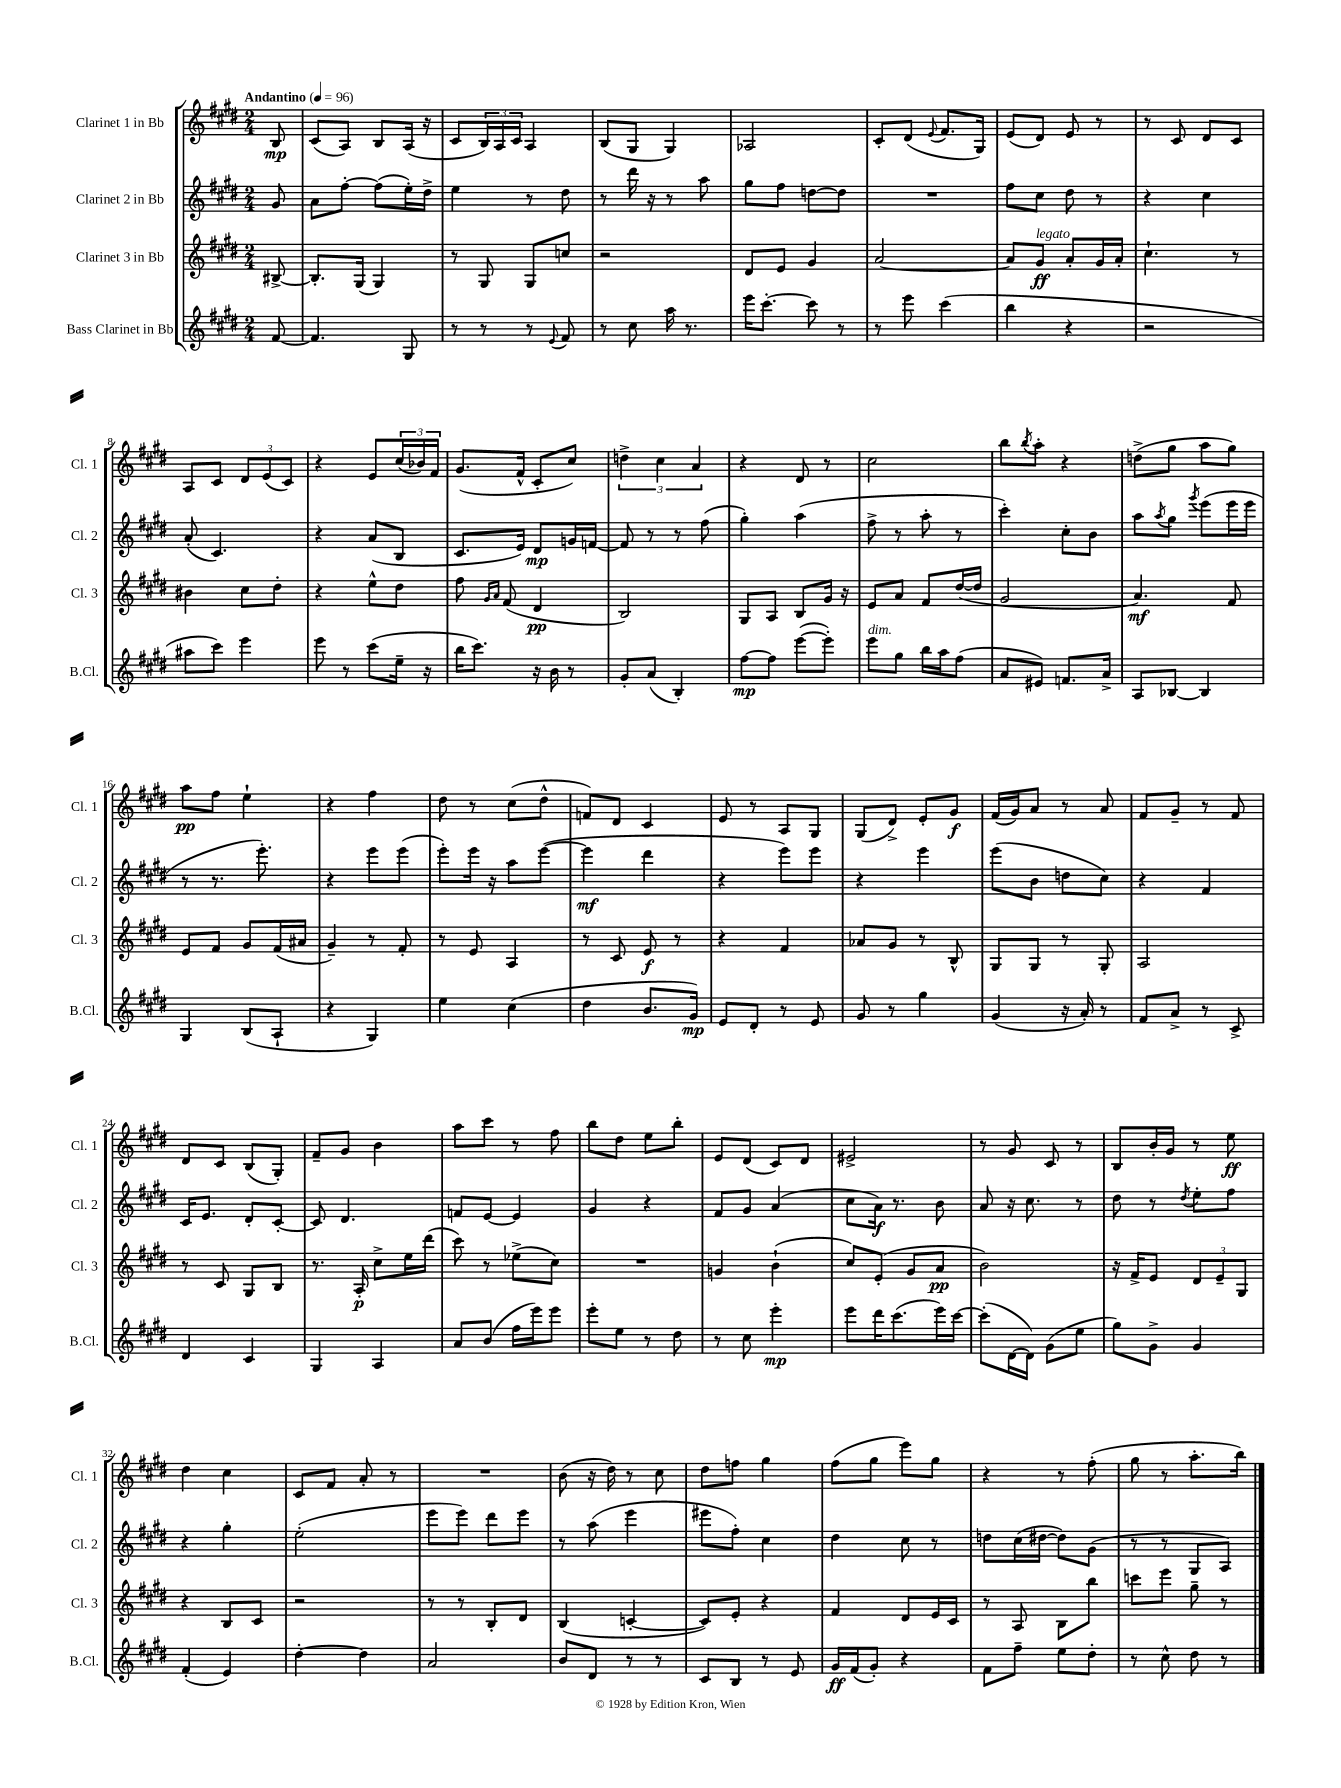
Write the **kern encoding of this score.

**kern	**kern	**kern	**kern
*staff4	*staff3	*staff2	*staff1
*clefG2	*clefG2	*clefG2	*clefG2
*k[f#c#g#d#]	*k[f#c#g#d#]	*k[f#c#g#d#]	*k[f#c#g#d#]
*M2/4	*M2/4	*M2/4	*M2/4
*MM96	*MM96	*MM96	*MM96
[8f#	[8B#^	8g#	8B
=	=	=	=
4.f#]	8.B#']	8a	(8c#
.	.	[8ff#'	8A)
.	(16G#	.	.
.	4G#)	(8ff#]	8B
8G#	.	16ee')	(16A
.	.	16dd#^	16r
=	=	=	=
8r	8r	4ee	8c#
8r	8G#	.	24B)
.	.	.	24A
.	.	.	24c#
8r	8G#	8r	4A
8qqe	.	.	.
8f#	8cc	8dd#	.
=	=	=	=
8r	2r	8r	(8B
8cc#	.	16ddd#	8G#
.	.	16r	.
16aa	.	8r	4G#)
8.r	.	.	.
.	.	8aa	.
=	=	=	=
16eee	8d#	8gg#	2A-
[8.ccc#'	.	.	.
.	8e	8ff#	.
8ccc#]	4g#	[8dd	.
8r	.	8dd]	.
=	=	=	=
8r	[2a	2r	8c#'
8eee	.	.	(8d#
.	.	.	8qqe
(4ccc#	.	.	8.f#
.	.	.	16G#)
=	=	=	=
4bb	8a]	8ff#	(8e
.	8g#	8cc#	8d#)
4r	8a'	8dd#	8e
.	16g#	8r	8r
.	16a'	.	.
=	=	=	=
2r	4.cc#`	4r	8r
.	.	.	8c#
.	.	4cc#	8d#
.	8r	.	8c#
=	=	=	=
8aa#	4b#	(8a'	8A
8ccc#)	.	4.c#)	8c#
4eee	8cc#	.	12d#
.	.	.	(12e
.	8dd#'	.	.
.	.	.	12c#)
=	=	=	=
8eee	4r	4r	4r
8r	.	.	.
(8ccc#	8ee^^	(8a	8e
16ee~	8dd#	8B	(24cc#
.	.	.	24b-)
16r	.	.	.
.	.	.	24f#
=	=	=	=
16bb	8ff#	8.c#	(8.g#
8.ccc#)	.	.	.
.	16qqg#	.	.
.	16qqa	.	.
.	(8f#	.	.
.	.	16e)	16f#^^
16r	4d#	8d#	8c#'
16b	.	.	.
8r	.	16g	8cc#)
.	.	[16f	.
=	=	=	=
8g#'	2B)	8f]	6dd^
(8a	.	8r	.
.	.	.	6cc#
4B')	.	8r	.
.	.	.	6a
.	.	(8ff#	.
=	=	=	=
[8ff#	8G#	4gg#')	4r
8ff#]	8A	.	.
([8eee	8B	(4aa	8d#
8eee'])	16g#	.	8r
.	16r	.	.
=	=	=	=
8eee	8e	8ff#^	2cc#
8gg#	8a	8r	.
16bb	8f#	8aa'	.
16aa	.	.	.
(8ff#	([16dd#	8r	.
.	16dd#]	.	.
=	=	=	=
8a	2g#	4ccc#')	8bb
.	.	.	8qbb
8e#)	.	.	8aa'
8.f	.	8cc#'	4r
.	.	8b	.
16a^	.	.	.
=	=	=	=
8A	4.a)	8aa	(8dd^
.	.	8qaa	.
[8B-	.	8gg#	8gg#
.	.	8qggg#	.
4B-]	.	(8eee	8aa
.	8f#	16eee	8gg#)
.	.	16eee	.
=	=	=	=
4G#	8e	8r	8aa
.	8f#	8.r	8ff#
(8B	8g#	.	4ee`
.	.	8.eee')	.
8A`	(16f#	.	.
.	16a#	.	.
=	=	=	=
4r	4g#~)	4r	4r
4G#)	8r	8eee	4ff#
.	8f#'	(8eee	.
=	=	=	=
4ee	8r	8eee')	8dd#
.	8e	16eee	8r
.	.	16r	.
(4cc#	4A	8aa	(8cc#
.	.	([8eee	8dd#^^
=	=	=	=
4dd#	8r	4eee]	8f)
.	8c#	.	8d#
8.b	8e	4ddd#	4c#
.	8r	.	.
16g#)	.	.	.
=	=	=	=
8e	4r	4r	8e
8d#'	.	.	8r
8r	4f#	8eee)	8A
8e	.	8eee	8G#
=	=	=	=
8g#	8a-	4r	(8G#
8r	8g#	.	8d#^)
4gg#	8r	4eee	8e'
.	8B^^	.	8g#
=	=	=	=
(4g#	8G#	(8eee	(16f#
.	.	.	16g#)
.	8G#	8b	8a
16r	8r	8dd	8r
16a')	.	.	.
8r	8G#'	8cc#)	8a
=	=	=	=
8f#	2A	4r	8f#
8a^	.	.	8g#~
8r	.	4f#	8r
8c#^	.	.	8f#
=	=	=	=
4d#	8r	16c#	8d#
.	.	8.e	.
.	8c#	.	8c#
4c#	8G#	8d#'	(8B
.	8B	[8c#'	8G#')
=	=	=	=
4G#	8.r	8c#]	8f#~
.	.	4.d#	8g#
.	16A'	.	.
4A	8cc#^	.	4b
.	16ee	.	.
.	(16ddd#	.	.
=	=	=	=
8a	8ccc#)	8f	8aa
(8b	8r	[8e	8ccc#
16ff#	(8ee-^	4e]	8r
16eee)	.	.	.
8eee	8cc#)	.	8ff#
=	=	=	=
8eee'	2r	4g#	8bb
8ee	.	.	8dd#
8r	.	4r	8ee
8dd#	.	.	8bb'
=	=	=	=
8r	4g	8f#	8e
8cc#	.	8g#	(8d#
4eee'	(4b`	(4a	8c#)
.	.	.	8d#
=	=	=	=
8eee	8cc#)	8cc#	2e#^
16ddd#	(8e'	16a)	.
(8.ccc#	.	8.r	.
.	8g#	.	.
16eee)	8a	8b	.
[16ccc#	.	.	.
=	=	=	=
(8ccc#']	2b)	8a	8r
[16d#	.	16r	8g#
16d#])	.	8.cc#	.
(8g#	.	.	8c#
8ee	.	8r	8r
=	=	=	=
8gg#)	16r	8dd#	8B
.	16f#^	.	.
8g#^	8e	8r	16b'
.	.	.	16g#
.	.	8qdd#	.
4g#	12d#	8ee'	8r
.	12e~	.	.
.	.	8ff#	8ee
.	12G#	.	.
=	=	=	=
(4f#'	4r	4r	4dd#
4e)	8B	4gg#'	4cc#
.	8c#	.	.
=	=	=	=
[4dd#'	2r	(2ee'	8c#
.	.	.	8f#
4dd#]	.	.	8a'
.	.	.	8r
=	=	=	=
2a	8r	8eee	2r
.	8r	8eee)	.
.	8B'	8ddd#	.
.	8d#	8eee	.
=	=	=	=
8b	(4B	8r	(8b
8d#	.	(8aa	16r
.	.	.	16dd#)
8r	[4c'	4eee	8r
8r	.	.	8cc#
=	=	=	=
8c#	8c])	8eee#	8dd#
8B	8e'	8ff#')	8ff
8r	4r	4cc#	4gg#
8e	.	.	.
=	=	=	=
16g#	4f#	4dd#	(8ff#
(16f#	.	.	.
8g#')	.	.	8gg#
4r	8d#	8cc#	8eee)
.	16e	8r	8gg#
.	16c#	.	.
=	=	=	=
8f#	8r	8dd	4r
8ff#~	8A	(16cc#	.
.	.	[16dd#	.
8ee	8B	8dd#])	8r
8dd#'	8bb	(8g#	(8ff#'
=	=	=	=
8r	8ccc	8r	8gg#
8cc#^^	8eee	8r	8r
8dd#	8gg#~	8G#	8.aa'
8r	8r	8A)	.
.	.	.	16bb)
==	==	==	==
*-	*-	*-	*-
